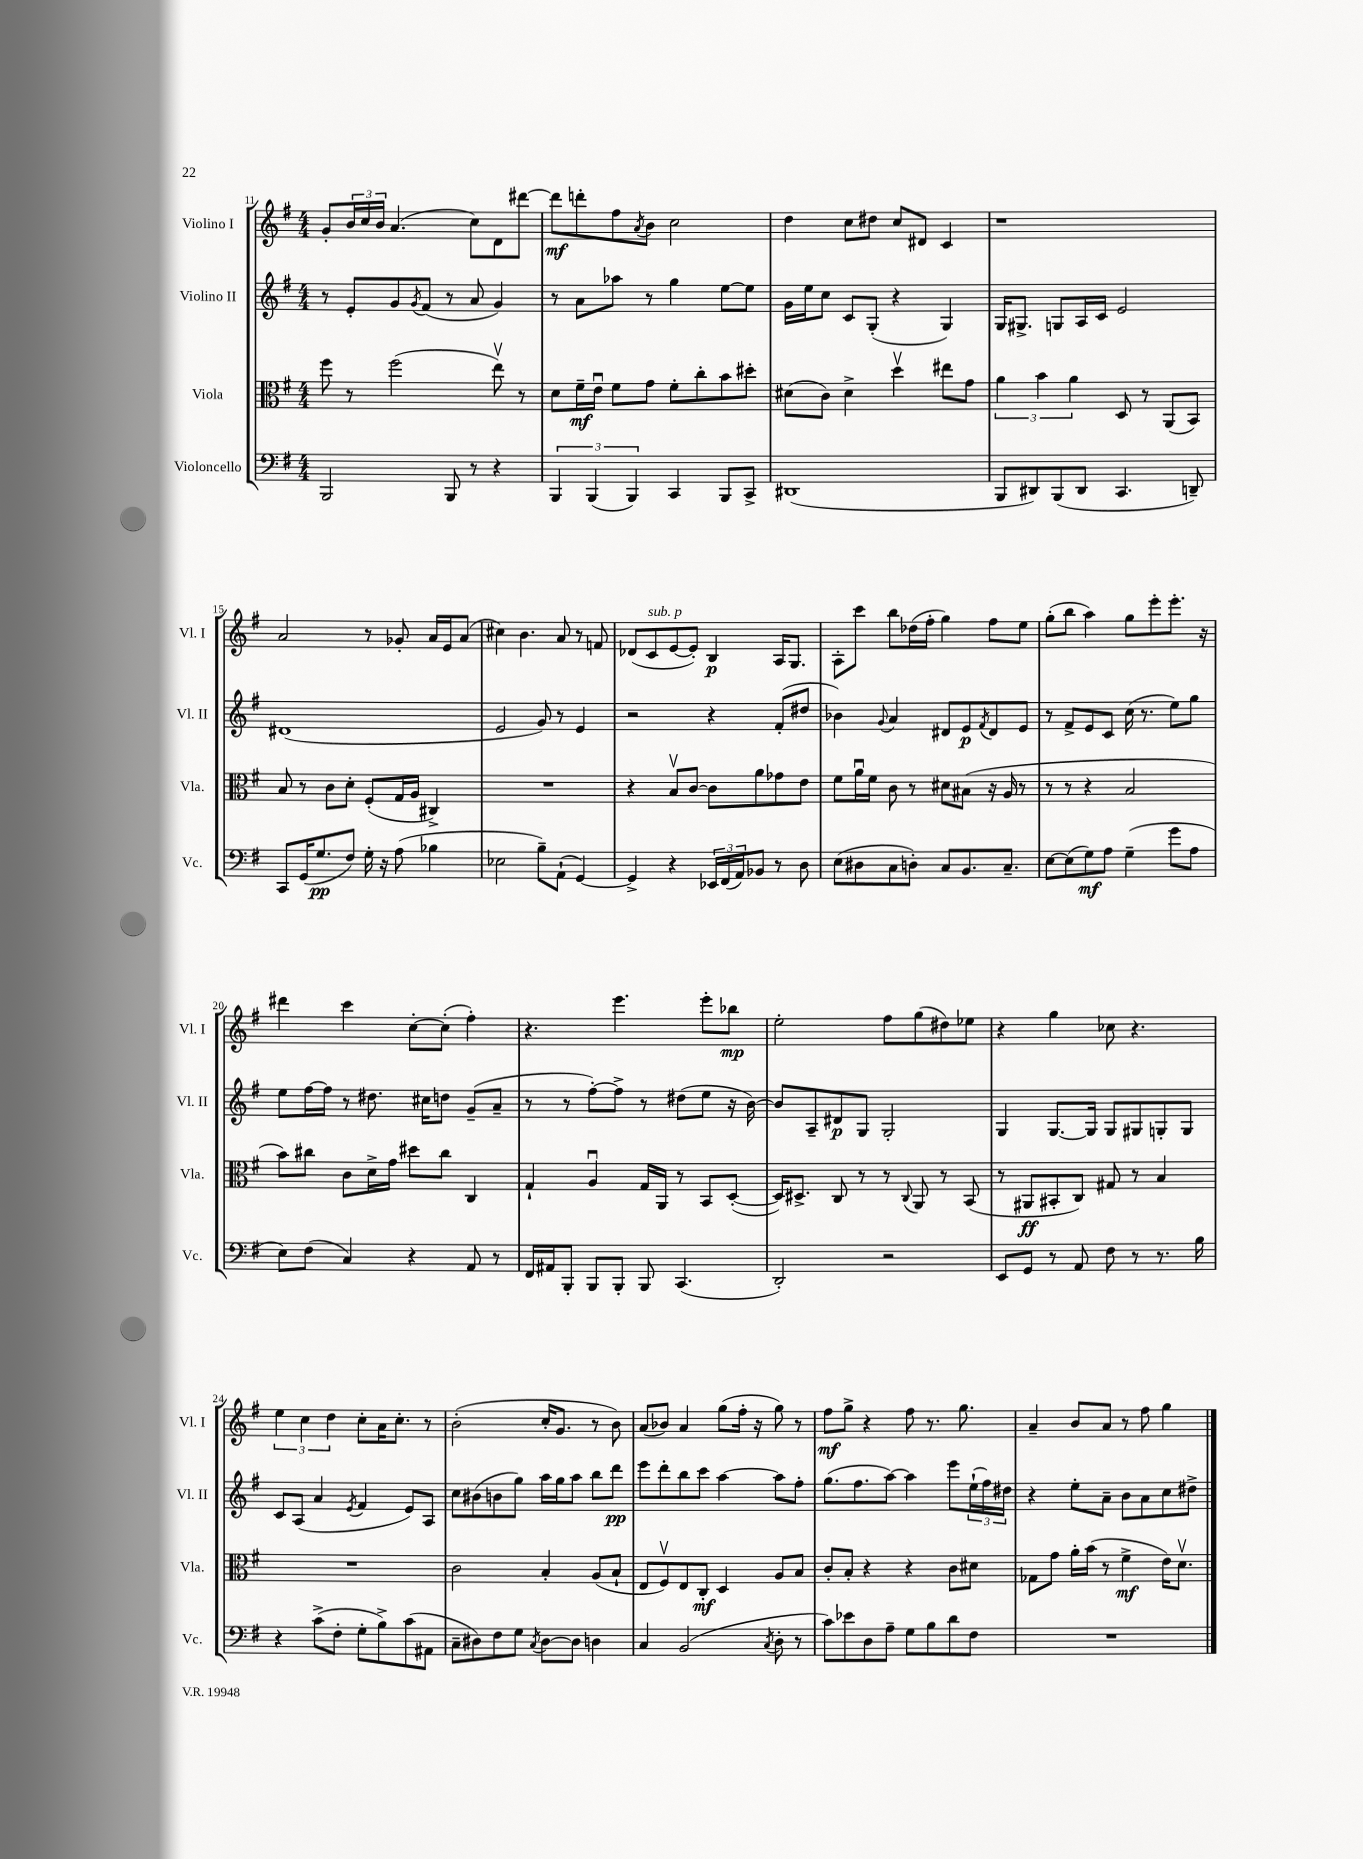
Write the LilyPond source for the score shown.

<<
\new StaffGroup <<
\new Staff = "s0" \with { instrumentName = "Violino I" shortInstrumentName = "Vl. I" } {
    \clef treble \key g \major \numericTimeSignature \time 4/4
    g'8-. \tuplet 3/2 { b'16 c''16 b'16 } a'4.( c''8) d'8 dis'''8~ |
    dis'''8\mf d'''8-. fis''8 \acciaccatura { a'8 } b'8 c''2 |
    d''4 c''8 dis''8 c''8 dis'8 c'4 |
    r1 |
    a'2 r8 ges'8-. a'16 e'16 a'8( |
    cis''4) b'4. a'8 r8 f'8 |
    des'8( c'8^\markup { \italic "sub. p" } e'8~ e'8-.) b4\p a16 g8. |
    a8-. c'''8 b''8 des''16( fis''16-. g''4) fis''8 e''8 |
    g''8-.( b''8 a''4) g''8 e'''8-. e'''8.-. r16 |
    dis'''4 c'''4 c''8~-. c''8-.( fis''4-.) |
    r4. e'''4. e'''8-. bes''8\mp |
    e''2-. fis''8 g''8( dis''8) ees''8 |
    r4 g''4 ces''8 r4. |
    \tuplet 3/2 { e''4 c''4 d''4 } c''8-. a'16 c''8.-. r8 |
    b'2-.( c''16-. g'8. r8 b'8) |
    a'8( bes'8) a'4 g''8( fis''16-. r16 g''8) r8 |
    fis''8\mf g''8-> r4 fis''8 r8. g''8. |
    a'4-- b'8 a'8 r8 fis''8 g''4 \bar "|." |
}
\new Staff = "s1" \with { instrumentName = "Violino II" shortInstrumentName = "Vl. II" } {
    \clef treble \key g \major \numericTimeSignature \time 4/4
    r8 e'8-. g'8 \acciaccatura { g'8 } fis'8( r8 a'8 g'4) |
    r8 a'8 aes''8 r8 g''4 e''8~ e''8 |
    g'16 e''16 c''8 c'8 g8-.( r4 g4) |
    g16 gis8.-> g8 a16 c'16 e'2 |
    dis'1( |
    e'2 g'8) r8 e'4 |
    r2 r4 fis'8-.( dis''8 |
    bes'4) \appoggiatura { g'8 } a'4 dis'8 e'8\p \acciaccatura { fis'8 } dis'8 e'8 |
    r8 fis'8-> e'8 c'8 c''16( r8. e''8) g''8 |
    e''8 fis''16~ fis''16 r8 dis''8. cis''16 d''8 g'8--( a'8-- |
    r8 r8 fis''8~-.) fis''8-> r8 dis''8( e''8 r16 b'16~) |
    b'8 a8-- dis'8\p g8 g2-. |
    g4 g8.~ g16 g8 gis8 g8-. g8 |
    c'8 a8( a'4 \acciaccatura { e'8 } fis'4 e'8) a8 |
    c''8 bis'8( b'8 g''8) a''16 g''16 a''8 b''8 d'''8\pp |
    e'''8 d'''8-. b''8 c'''8 a''4~ a''8 fis''8-. |
    g''8.( fis''8. a''8~) a''4 e'''8 \tuplet 3/2 { e''16-!( fis''16) dis''16 } |
    r4 e''8-. a'8-- b'8 a'8 c''8 dis''8-> \bar "|." |
}
\new Staff = "s2" \with { instrumentName = "Viola" shortInstrumentName = "Vla." } {
    \clef alto \key g \major \numericTimeSignature \time 4/4
    fis''8 r8 fis''2( e''8\upbow) r8 |
    d'8 fis'16--\mf e'16\downbow fis'8 g'8 fis'8-. c''8-. b'8 dis''8-. |
    dis'8( c'8) dis'4-> d''4\upbow eis''8 g'8 |
    \tuplet 3/2 { a'4 b'4 a'4 } d8 r8 a,8( b,8) |
    b8 r8 c'8 d'8-. fis8-.( g16 a16 cis4->) |
    R1 |
    r4 b8\upbow c'8~ c'8 a'8 ges'8 e'8 |
    fis'8 a'16\downbow fis'16 c'8 r8 dis'8 bis8( r16 a16 r8 |
    r8 r8 r4 b2 |
    b'8) cis''8 c'8 d'16-> g'16 dis''8 cis''8 c4 |
    g4-! a4\downbow g16 a,16 r8 b,8 d8~-.( |
    d16) dis8.-> c8 r8 r8 \appoggiatura { c8 } a,8 r8 b,8( |
    r8 ais,8\ff bis,8-. c8) gis8 r8 b4 |
    R1 |
    c'2 b4-. a8( b8-! |
    e8 fis8\upbow) e8 c8-.\mf d4 a8 b8 |
    c'8-. b8-. r4 r4 c'8 dis'8 |
    ges8 g'8 a'16-. b'16( r8 fis'4->\mf e'16) d'8.\upbow \bar "|." |
}
\new Staff = "s3" \with { instrumentName = "Violoncello" shortInstrumentName = "Vc." } {
    \clef bass \key g \major \numericTimeSignature \time 4/4
    b,,2 b,,8 r8 r4 |
    \tuplet 3/2 { b,,4 b,,4( b,,4) } c,4 b,,8 c,8-> |
    dis,1( |
    b,,8 dis,8) b,,8( dis,8 c,4. d,8--) |
    c,8 g,16( g8.\pp fis8) g16-. r16 a8( bes4 |
    ees2 b8--) a,8-!( g,4~) |
    g,4-> r4 \tuplet 3/2 { ees,16 fis,16( a,16) } bes,8 r8 d8 |
    e8( dis8 c8 d8-.) c8 b,8. c8.-- |
    e8~ e8( g8\mf) a8 g4--( g'8 a8 |
    e8) fis8( c4) r4 a,8 r8 |
    fis,16 ais,16 b,,8-. b,,8 b,,8-. b,,8 c,4.( |
    d,2-.) r2 |
    e,8 g,8 r8 a,8 fis8 r8 r8. b16 |
    r4 c'8->( fis8-. g8-. b8->) c'8( ais,8 |
    c8-- dis8) fis8 g8 \acciaccatura { c8 } dis8~ dis8 d4 |
    c4 b,2( \acciaccatura { c8 } d8-. r8 |
    c'8) ees'8 d8 a8-- g8 b8 d'8 fis8 |
    R1 \bar "|." |
}
>>
>>
\layout { \context { \Score currentBarNumber = #11 } }
